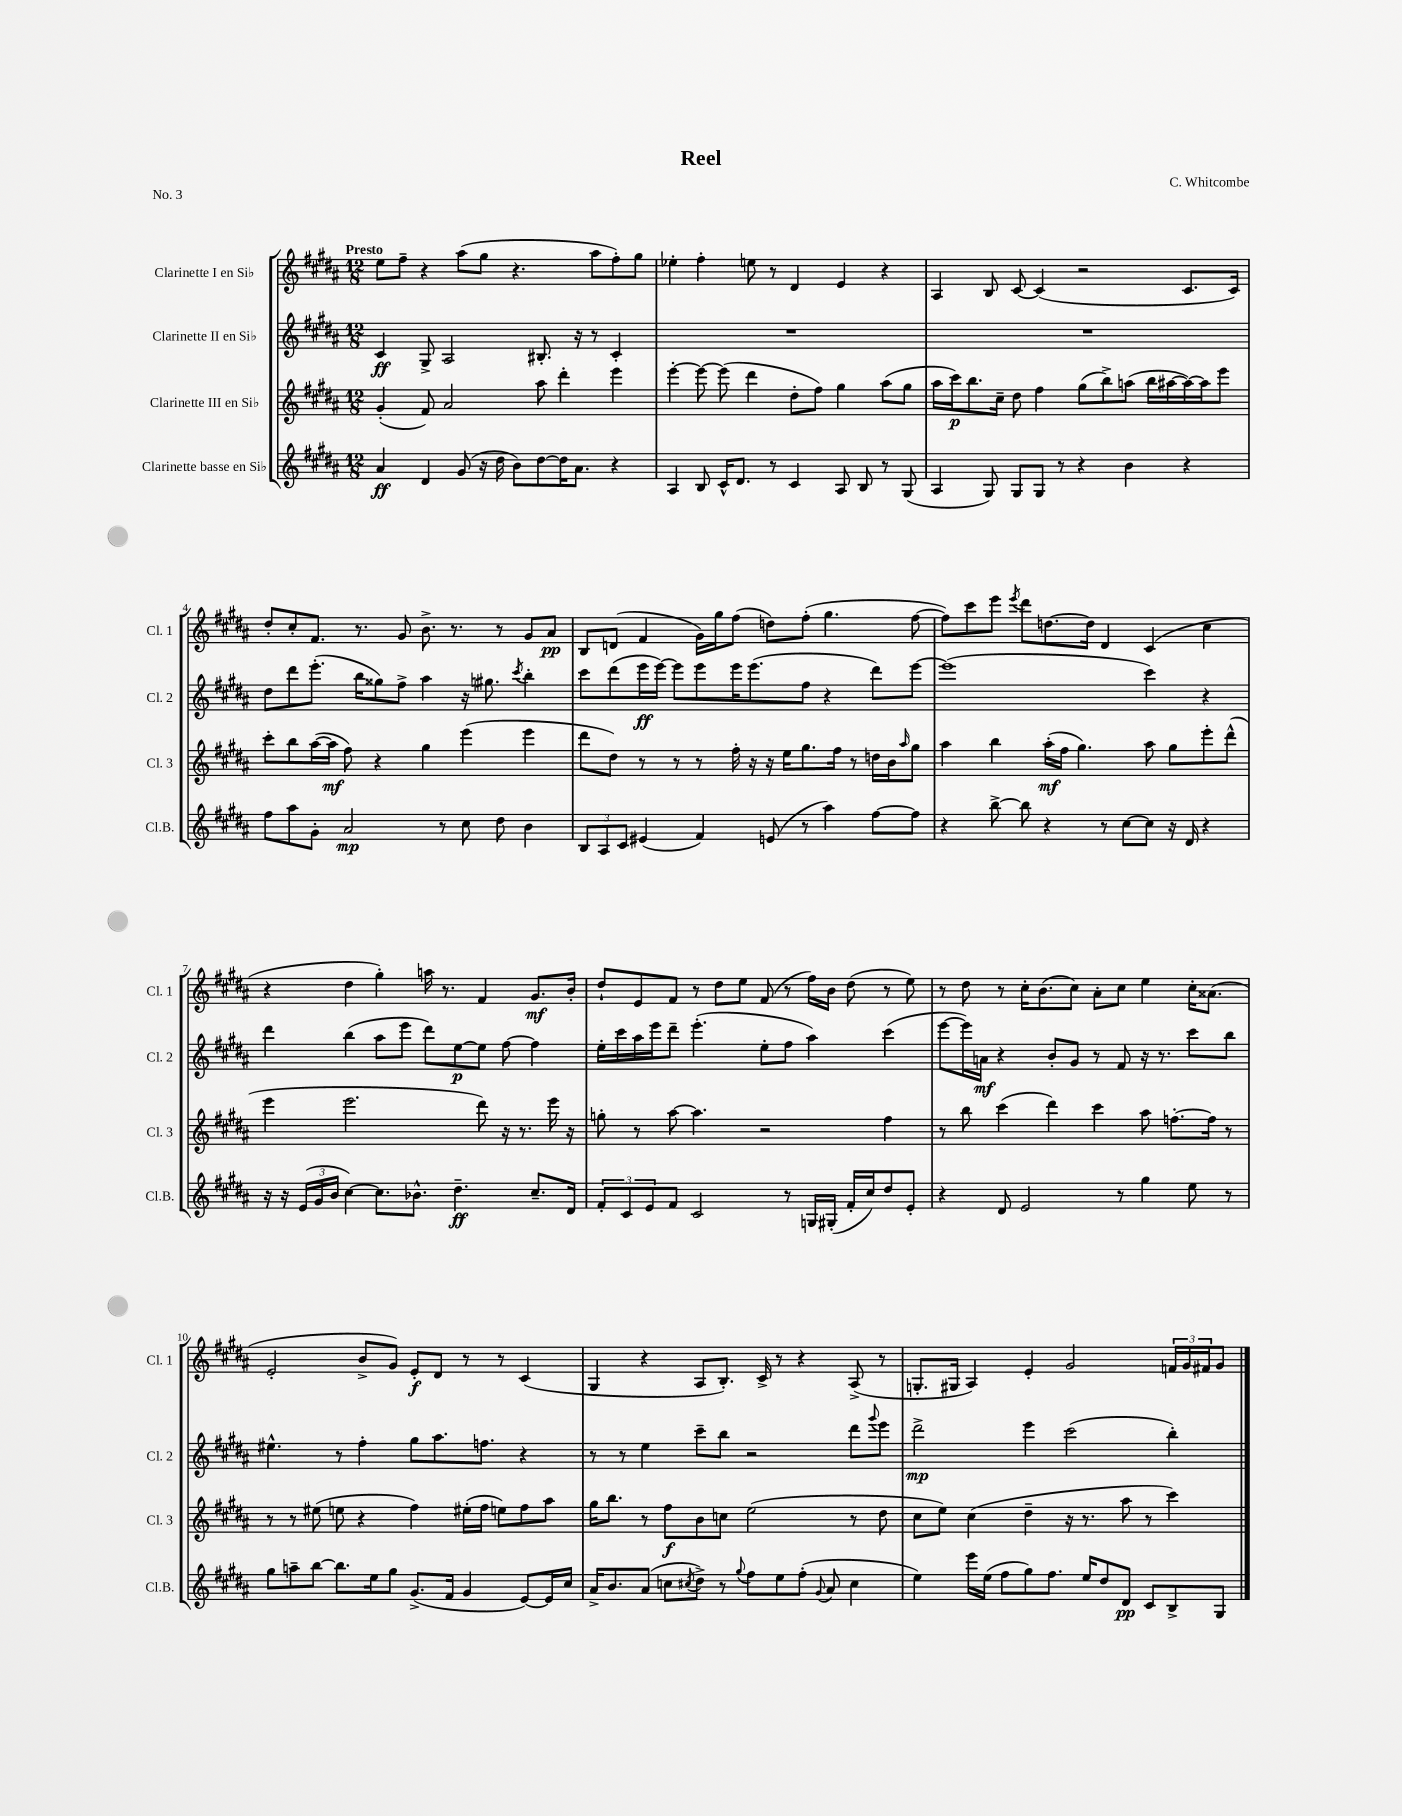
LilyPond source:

\header { title = "Reel" composer = "C. Whitcombe" piece = "No. 3" }
<<
\new StaffGroup <<
\new Staff = "s0" \with { instrumentName = "Clarinette I en Sib" shortInstrumentName = "Cl. 1" } {
    \clef treble \key b \major \numericTimeSignature \time 12/8 \tempo "Presto"
    e''8 fis''8-- r4 ais''8( gis''8 r4. ais''8 fis''8-.) gis''8 |
    ees''4-. fis''4-. e''8 r8 dis'4 e'4 r4 |
    ais4 b8 cis'8~ cis'4( r2 cis'8. cis'16) |
    dis''8-. cis''8-. fis'8. r8. gis'8 b'8.-> r8. r8 gis'8 ais'8\pp |
    b8 d'8( fis'4 gis'16) gis''16 fis''8( d''8) fis''8-.( gis''4. fis''8~ |
    fis''8) cis'''8 e'''8 \acciaccatura { e'''8 } dis'''8 d''8.~ d''16 dis'4 cis'4( cis''4 |
    r4 dis''4 gis''4-.) a''16 r8. fis'4 gis'8.\mf b'16-. |
    dis''8-! e'8 fis'8 r8 dis''8 e''8 fis'8( r8 fis''16) b'16 dis''8( r8 e''8) |
    r8 dis''8 r8 cis''16-. b'8.( cis''8) ais'8-. cis''8 e''4 cis''16-. aisis'8.( |
    e'2-. b'8-> gis'8) e'8-.\f dis'8 r8 r8 cis'4( |
    gis4 r4 ais8 b8.-.) cis'16-> r8 r4 ais8->( r8 |
    g8.-. gis16 ais4) e'4-. gis'2 \tuplet 3/2 { f'16 gis'16 fis'16 } gis'8 \bar "|." |
}
\new Staff = "s1" \with { instrumentName = "Clarinette II en Sib" shortInstrumentName = "Cl. 2" } {
    \clef treble \key b \major \numericTimeSignature \time 12/8
    cis'4\ff gis8-> ais2 bis8.-. r16 r8 cis'4-. |
    R1. |
    R1. |
    dis''8 dis'''8 e'''8.-.( b''16 gisis''8) fis''8-> ais''4 r16 gis''8. \acciaccatura { cis'''8 } b''4-. |
    cis'''8 dis'''8( e'''16\ff e'''16~) e'''8 e'''8 e'''16 e'''8.( fis''8 r4 dis'''8) e'''8~ |
    e'''1( cis'''4) r4 |
    dis'''4 b''4( ais''8 e'''8 dis'''8) e''8~\p e''8 fis''8~ fis''4 |
    e''16-. cis'''16 ais''16 e'''16 dis'''8-- e'''4.-.( e''8-. fis''8 ais''4) cis'''4( |
    e'''8~ e'''16) a'16\mf r4 b'8-. gis'8 r8 fis'8 r16 r8. cis'''8 b''8 |
    eis''4.-^ r8 fis''4-. gis''8 ais''8. f''8. r4 |
    r8 r8 e''4 cis'''8-- b''8 r2 dis'''8 \appoggiatura { gis'''8 } e'''8 |
    dis'''2->\mp e'''4 cis'''2( b''4-.) \bar "|." |
}
\new Staff = "s2" \with { instrumentName = "Clarinette III en Sib" shortInstrumentName = "Cl. 3" } {
    \clef treble \key b \major \numericTimeSignature \time 12/8
    gis'4-.( fis'8) ais'2 ais''8 dis'''4-. e'''4 |
    e'''4~-. e'''8~ e'''8( dis'''4 dis''8-. fis''8) gis''4 ais''8( gis''8 |
    ais''16 cis'''16\p) b''8. cis''16-- dis''8 fis''4 gis''8( b''8->) a''8( b''16 ais''16~ ais''16~) ais''16 e'''8 |
    cis'''8-. b''8 ais''16~( ais''16\mf fis''8) r4 gis''4 e'''4( e'''4 |
    dis'''8 dis''8) r8 r8 r8 fis''16-. r16 r16 e''16 gis''8. fis''16 r8 d''16 b'16 \grace { ais''16 } gis''8 |
    ais''4 b''4 ais''16-.\mf( fis''16 gis''4.) ais''8 gis''8 e'''8-. dis'''8-^( |
    e'''4 e'''2. dis'''8) r16 r8. e'''16 r16 |
    g''8-. r8 ais''8~ ais''4. r2 fis''4 |
    r8 b''8 cis'''4( dis'''4) cis'''4 ais''8 f''8.~-. f''16 r8 |
    r8 r8 eis''8( e''8 r4 fis''4) eis''16-.( fis''16 e''8) fis''8 ais''8 |
    gis''16 b''8. r8 fis''8\f b'8 c''8 e''2( r8 dis''8 |
    cis''8 e''8) cis''4( dis''4-- r16 r8. ais''8 r8 cis'''4) \bar "|." |
}
\new Staff = "s3" \with { instrumentName = "Clarinette basse en Sib" shortInstrumentName = "Cl.B." } {
    \clef treble \key b \major \numericTimeSignature \time 12/8
    ais'4\ff dis'4 gis'8( r16 dis''16 b'8) dis''8~ dis''16 ais'8. r4 |
    ais4 b8 cis'16-^ dis'8. r8 cis'4 ais8 b8 r8 gis8( |
    ais4 gis8) gis8 gis8 r8 r4 b'4 r4 |
    fis''8 ais''8 gis'8-. ais'2\mp r8 cis''8 dis''8 b'4 |
    \tuplet 3/2 { b8 ais8 cis'8 } eis'4( fis'4) e'8( r8 ais''4) fis''8~ fis''8 |
    r4 b''8~-> b''8 r4 r8 cis''8~ cis''8 r16 dis'16 r4 |
    r16 r16 \tuplet 3/2 { e'16( gis'16 b'16 } cis''4~) cis''8. bes'8.-^ dis''4.--\ff cis''8.-- dis'16 |
    \tuplet 3/2 { fis'8-. cis'8 e'8 } fis'8 cis'2 r8 g16 gis16-.( fis'16-. cis''16) dis''8 e'8-. |
    r4 dis'8 e'2 r8 gis''4 e''8 r8 |
    gis''8 a''8-- b''8~ b''8. e''16 gis''8 gis'8.->( fis'16 gis'4 e'8~) e'16 cis''16 |
    ais'16-> b'8. ais'8( c''8 \acciaccatura { cis''8 } dis''8->) r8 \appoggiatura { gis''8 } fis''8 e''8 fis''8-.( \appoggiatura { gis'8 } ais'8 cis''4 |
    e''4) e'''16 e''16( fis''8 gis''8) fis''8. e''16 dis''8 dis'8\pp cis'8 b8-> gis8 \bar "|." |
}
>>
>>
